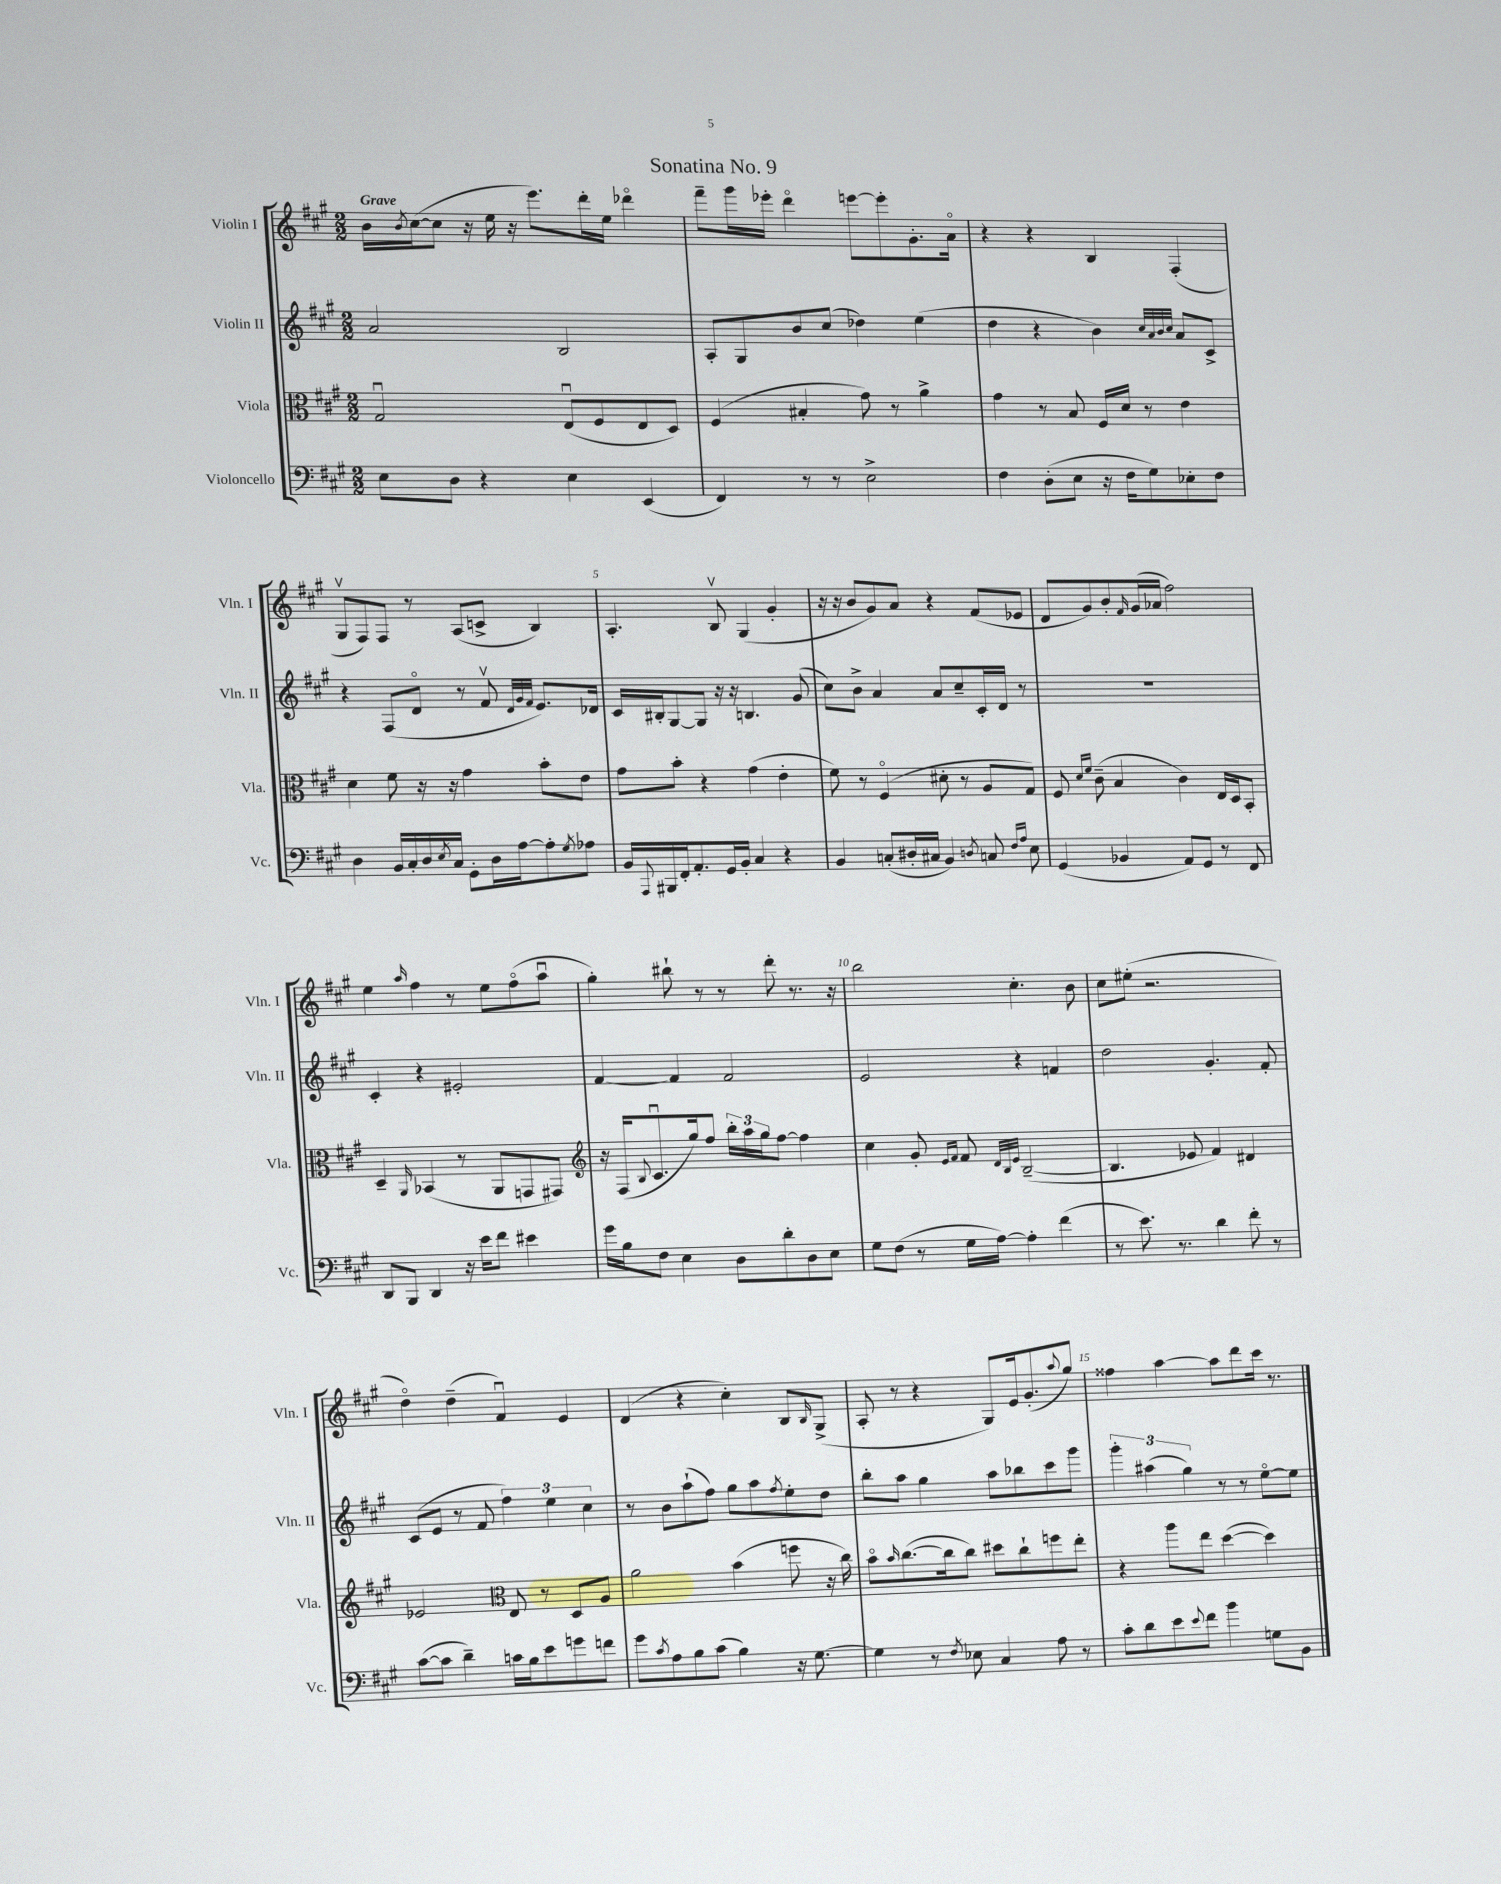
\header { title = "Sonatina No. 9" }
<<
\new StaffGroup <<
\new Staff = "s0" \with { instrumentName = "Violin I" shortInstrumentName = "Vln. I" } {
    \clef treble \key a \major \numericTimeSignature \time 2/2 \tempo "Grave"
    b'16 \acciaccatura { b'8 } cis''16~( cis''8 r16 e''16 r16 e'''8.) d'''16-. e''16 des'''4\flageolet |
    fis'''8-- gis'''16 ees'''16-. d'''4\flageolet e'''8~ e'''8-. gis'8.-. a'16\flageolet |
    r4 r4 b4 fis4-.( |
    gis8\upbow fis8) fis8 r8 a8( c'8-> b4) |
    a4.-. b8\upbow gis4( gis'4-. |
    r16 r16 b'8 gis'8) a'8 r4 fis'8( ees'8 |
    d'8 gis'8) b'8-. \grace { fis'16 } gis'16( aes'16 fis''2) |
    e''4 \grace { a''16 } fis''4 r8 e''8 fis''8\flageolet( a''8\downbow |
    gis''4-.) bis''8-! r8 r8 d'''8-. r8. r16 |
    b''2 cis''4.-. b'8 |
    cis''8 eis''8-.( r2. |
    d''4\flageolet) d''4--( fis'4\downbow) e'4 |
    d'4( r4 cis''4-.) b8 \grace { b16 } gis8->( |
    a8-. r8 r4 gis8) e'16 gis'8.-.( \appoggiatura { a''8 } gis''8) |
    fisis''4 a''4~ a''8 d'''8 cis'''16 r8. \bar "|." |
}
\new Staff = "s1" \with { instrumentName = "Violin II" shortInstrumentName = "Vln. II" } {
    \clef treble \key a \major \numericTimeSignature \time 2/2
    a'2 b2 |
    a8-. gis8 b'8 cis''8( des''4) e''4( |
    d''4 r4 b'4) \grace { cis''32 a'32 b'32 cis''32 } a'8 cis'8-> |
    r4 fis8( d'8\flageolet r8 fis'8\upbow \grace { d'32 gis'32 fis'32 } e'8.) des'16 |
    cis'16 bis16-. gis8~ gis8 r16 r16 b4. gis'8( |
    cis''8) b'8-> a'4 a'8 cis''8-- cis'16-. d'16 r8 |
    R1 |
    cis'4-. r4 eis'2-. |
    fis'4~ fis'4 fis'2 |
    e'2 r4 f'4 |
    d''2 gis'4.-. fis'8-. |
    cis'8( e'8 r8 fis'8 \tuplet 3/2 { fis''4) e''4 cis''4 } |
    r8 b'8 a''8-!( fis''8) gis''8 a''8 \acciaccatura { fis''8 } e''8-. d''8 |
    b''8-. a''8 gis''4 a''8 bes''8 cis'''8 gis'''8 |
    \tuplet 3/2 { gis'''4-. ais''4( gis''4) } r8 r8 e''8~\flageolet e''8 \bar "|." |
}
\new Staff = "s2" \with { instrumentName = "Viola" shortInstrumentName = "Vla." } {
    \clef alto \key a \major \numericTimeSignature \time 2/2
    gis2\downbow e8\downbow( fis8 e8 d8) |
    fis4( bis4-. gis'8) r8 a'4-> |
    gis'4 r8 b8 fis16 d'16 r8 e'4 |
    d'4 fis'8 r16 r16 gis'4 b'8-. e'8 |
    gis'8 b'8-. r4 gis'4( e'4-. |
    fis'8) r8 fis4\flageolet( dis'8-. r8 a8 gis8) |
    fis8 \grace { d'16 fis'16 } cis'8--( b4 cis'4) e16 d16 b,8-. |
    d4-- \grace { a,16 } bes,4( r8 a,8 g,8 gis,8) |
    \clef treble r16 fis16( \appoggiatura { b8 } cis'8.\downbow gis''16) fis''8 \tuplet 3/2 { b''16-. a''16 gis''16 } fis''8~ fis''4 |
    cis''4 gis'8-. \grace { e'16 fis'16 } fis'8 \grace { d'32 b32 e'32 } b2~--( |
    b4. ees'8 fis'4) dis'4 |
    ees'2 \clef alto e8 r8 d8 a8 |
    a'2 b'4( f''8 r16 cis''16) |
    b'8\flageolet \grace { b'16 } cis''8.~( cis''16 cis''8) dis''8 cis''8-! f''8 e''8-. |
    r4 a''8 e''8 d''4~( d''4) \bar "|." |
}
\new Staff = "s3" \with { instrumentName = "Violoncello" shortInstrumentName = "Vc." } {
    \clef bass \key a \major \numericTimeSignature \time 2/2
    e8 d8 r4 e4 e,4( |
    fis,4) r8 r8 e2-> |
    fis4 d8-.( e8 r16 fis16 gis8) ees8-. fis8 |
    d4 b,16 cis16-. d16 \acciaccatura { e8 } cis16 gis,8-. d16 a16~ a8-. \acciaccatura { gis8 } aes8 |
    b,16 \appoggiatura { a,,8 } bis,,16 fis,16-. a,8.-. gis,16 b,16-. cis4 r4 |
    b,4 c8-.( dis16-. cis16 b,4) \acciaccatura { d8 } c8 \grace { fis16 a16 } e8 |
    gis,4( bes,4 a,8) gis,8 r8 fis,8 |
    d,8 b,,8 d,4 r16 e'16 fis'8 eis'4 |
    gis'16 b16 fis8 e4 d8 d'8-. d8 e8 |
    gis8 fis8( r8 gis16 a16~) a4-. fis'4( |
    r8 e'8.) r8. d'4 fis'8-. r8 |
    cis'8~( cis'8 d'4--) c'16 b16 e'8 g'8 f'8 |
    gis'8 \acciaccatura { cis'8 } a8 b8 cis'8( b4) r16 gis8.~ |
    gis4 r8 \acciaccatura { fis8 } ees8 cis4 a8 r8 |
    cis'8-. d'8 e'8 \appoggiatura { e'8 } fis'8 b'4 g8 b,8 \bar "|." |
}
>>
>>
\layout { \context { \Score \override BarNumber.break-visibility = ##(#f #t #t) barNumberVisibility = #(every-nth-bar-number-visible 5) } }
